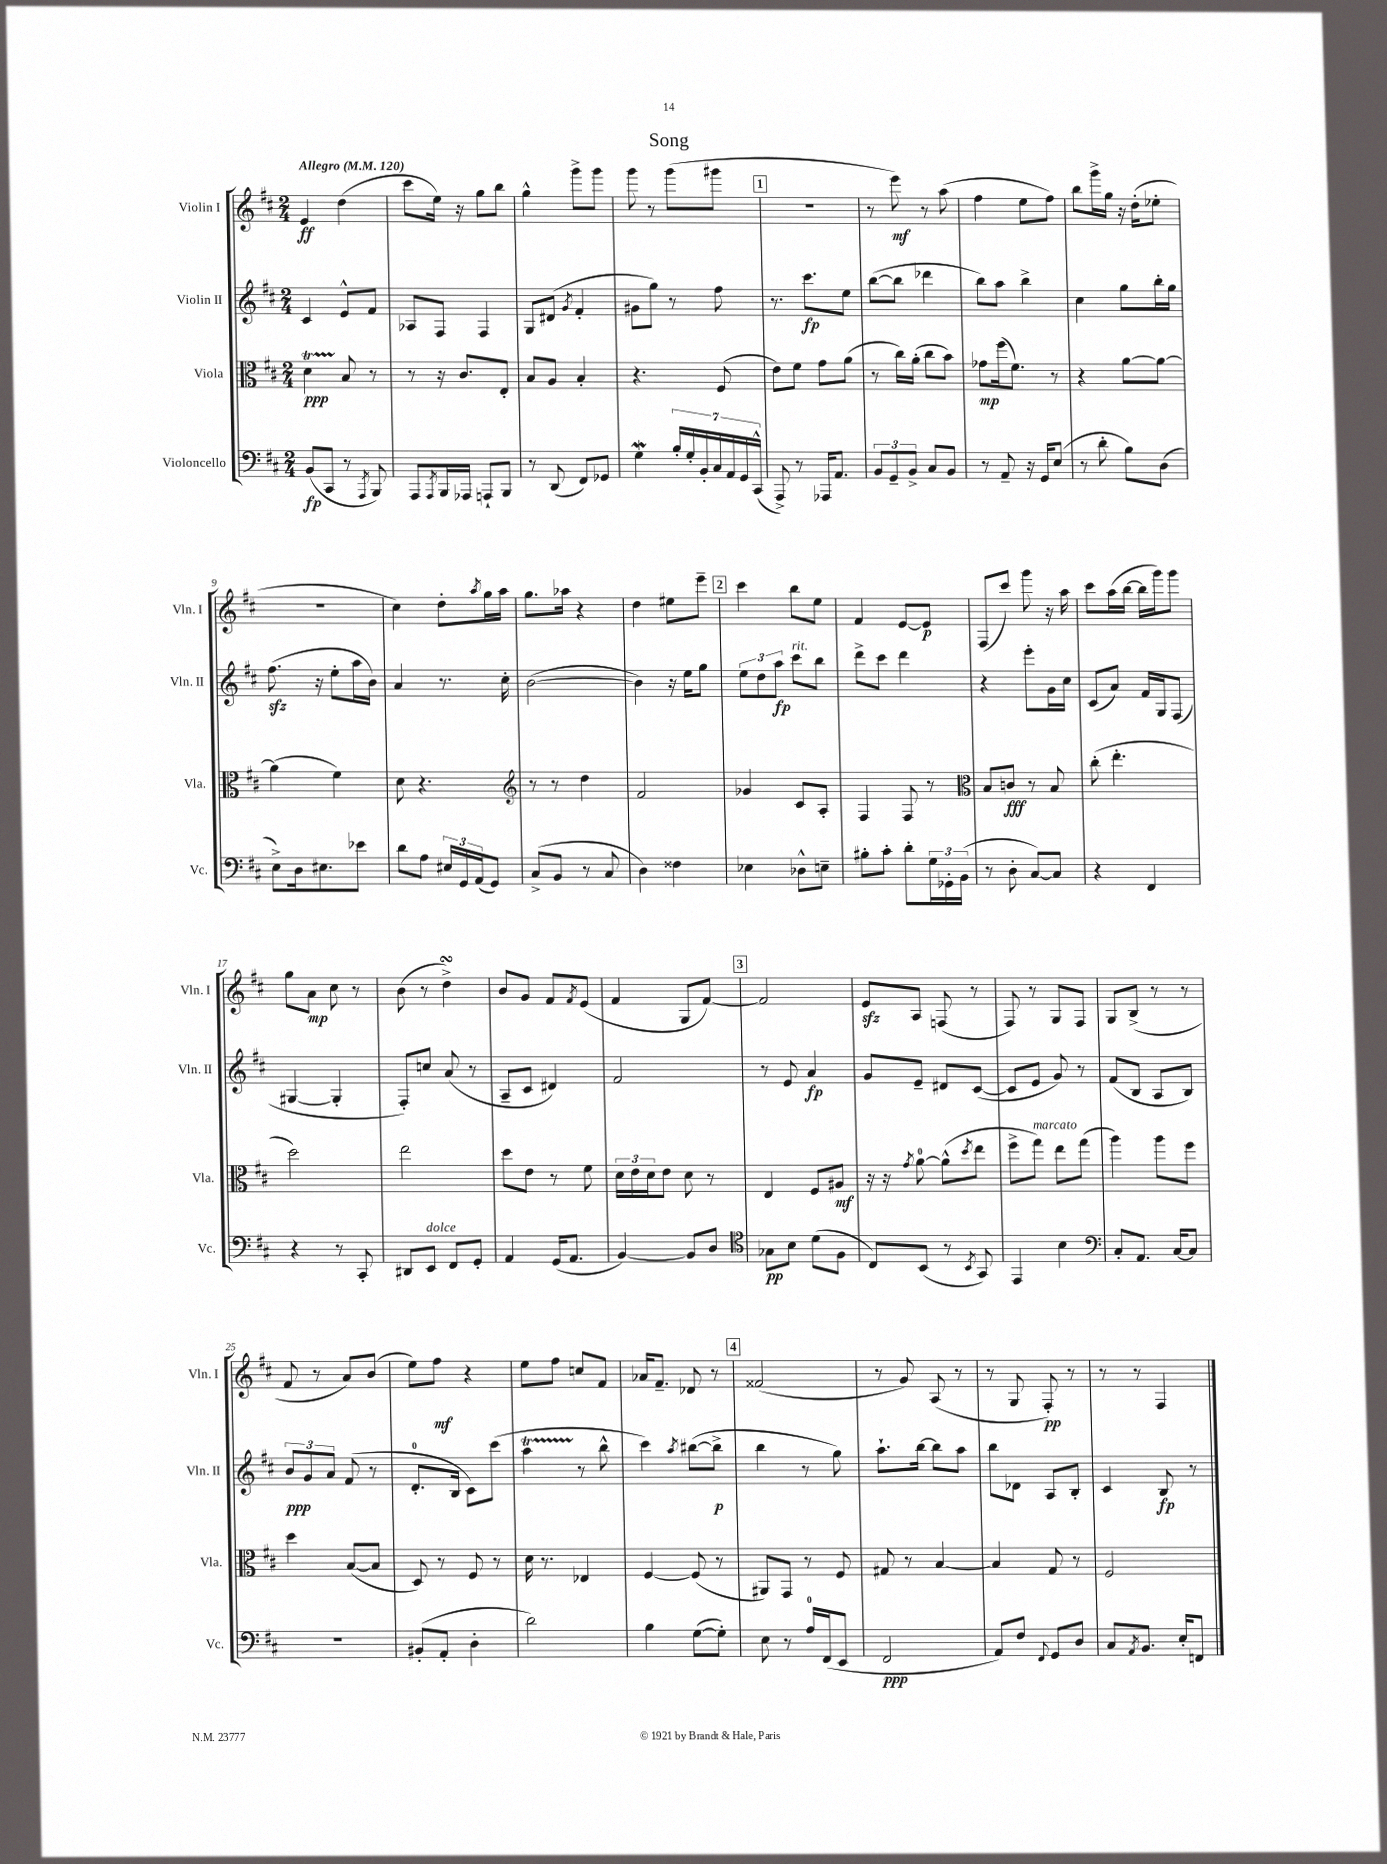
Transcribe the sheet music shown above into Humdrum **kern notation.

**kern	**kern	**kern	**kern
*staff4	*staff3	*staff2	*staff1
*clefF4	*clefC3	*clefG2	*clefG2
*k[f#c#]	*k[f#c#]	*k[f#c#]	*k[f#c#]
*M2/4	*M2/4	*M2/4	*M2/4
*MM120	*MM120	*MM120	*MM120
(8BB	4d	4c#	4e
8CC#	.	.	.
8r	8B	8e^^	(4dd
8qAAA	.	.	.
8BBB)	8r	8f#	.
=	=	=	=
8AAA	8r	8A-	8ccc#
8qAAA	.	.	.
16BBB	16r	8F#	16ee)
16AAA-	8.c#	.	16r
8AAA`	.	4F#	8gg
8BBB	8E'	.	8bb
=	=	=	=
8r	8B	8G	4gg^^
(8DD	8A	(8d#	.
.	.	8qg	.
8FF#)	4B'	4f#'	8ggg^
8GG-	.	.	8ggg
=	=	=	=
4G	4.r	8g#	8ggg
.	.	8gg)	8r
28B'	.	8r	(8ggg
28G'	.	.	.
28BB'	.	.	.
28C#	.	.	.
.	(8F#	8ff#	8ggg#
28AA	.	.	.
28GG	.	.	.
(28CC#^^	.	.	.
=	=	=	=
8AAA^)	8e)	8.r	2r
8r	8f#	.	.
.	.	8.ccc#	.
16AAA-	8g	.	.
8.AA	.	.	.
.	(8a	8ee	.
=	=	=	=
12BB	8r	([8bb	8r
12GG~	.	.	.
.	16cc#)	8bb]	8eee)
12BB^	.	.	.
.	(16a'	.	.
8C#	8cc#	4ddd-	8r
8BB	8b)	.	(8aa
=	=	=	=
8r	8g-	8bb)	4ff#
8AA~	(16ff#	8aa	.
.	8.f#)	.	.
16r	.	4bb^	8ee
16GG	.	.	.
(8E	8r	.	8ff#)
=	=	=	=
8r	4r	4cc#	8bb
8d'	.	.	16ggg^
.	.	.	16gg
8B)	[8a	8gg	16r
.	.	.	(16dd'
(8D	8a_	16bb'	8ee-'
.	.	16gg	.
=	=	=	=
8E^)	(4a]	(8.ff#	2r
16D	.	.	.
8.E#	.	16r	.
.	4f#)	8ee'	.
8e-	.	16aa	.
.	.	16b)	.
=	=	=	=
8d	8d	4a	4cc#)
8A	4.r	.	.
24E#	.	8.r	8dd'
24GG	.	.	.
(24AA	.	.	.
.	.	.	8qaa
8GG)	.	.	16gg
.	.	16cc#'	16aa
=	=	=	=
*	*clefG2	*	*
(8C#^	8r	([2b	8.gg
8BB	8r	.	.
.	.	.	16aa-
8r	4dd	.	4r
8C#	.	.	.
=	=	=	=
4D)	2f#	4b])	4dd
4F##	.	16r	8ee#
.	.	16ee	.
.	.	8gg	8eee~
=	=	=	=
4E-	4g-	12ee	4ccc#
.	.	12dd	.
.	.	12aa	.
8D-^^	8c#	8ccc#	8bb
8E~	8A'	8bb	8ee
=	=	=	=
8B#'	4F#	8ddd^	4f#
8c#'	.	8ccc#	.
8d'	8F#	4ddd	[8e
24G	8r	.	8e]
24GG-'	.	.	.
(24BB	.	.	.
=	=	=	=
*	*clefC3	*	*
8r	8B	4r	(8F#
8D'	8c	.	8ccc#)
[8C#)	8r	8eee'	8ggg
8C#]	8B	16g	16r
.	.	16cc#	16aa
=	=	=	=
4r	(8cc#'	(8c#	8ccc#
.	4.ee'	8a)	(16aa
.	.	.	[16bb
4FF#	.	16f#	16bb]
.	.	16G	16ggg)
.	.	(8F#	8ggg
=	=	=	=
4r	2dd)	[4G#	8gg
.	.	.	8a
8r	.	4G#']	8cc#
8CC#'	.	.	8r
=	=	=	=
8DD#	2ee	8F#')	(8b
8EE	.	8cc	8r
8FF#	.	(8a	4dd^)
8GG'	.	8r	.
=	=	=	=
4AA	8dd	8A~	8b
.	8e	8c#	8g
(16GG	8r	4d#)	8f#
8.AA	.	.	.
.	.	.	8qf#
.	8f#	.	(8e
=	=	=	=
[4BB)	24d	2f#	4f#
.	24e	.	.
.	24d	.	.
.	8e	.	.
8BB]	8d	.	8G
8D	8r	.	[8f#)
=	=	=	=
*clefC4	*	*	*
8G-	4E	8r	2f#]
8B	.	8e	.
(8d	8F#	4a	.
8F#	8A#	.	.
=	=	=	=
8C#)	16r	8g	8e
.	16r	.	.
.	8qg	.	.
(8BB	[8a	8e~	8A
8r	(8a^^]	8d#	(8F
8qBB	8qdd	.	.
8GG)	8ee	([8c#	8r
=	=	=	=
4EE	8ff#^	8c#]	8F#)
.	8gg)	8e	8r
4B	8ee	8g)	8G
.	(8gg	8r	8F#
=	=	=	=
*clefF4	*	*	*
8C#'	4aa)	(8f#	8G
8.AA	.	8B	(8B^
.	8aa	8A	8r
[16C#	.	.	.
8C#]	8ff#	8B)	8r
=	=	=	=
2r	4dd	12b	8f#
.	.	12g	.
.	.	.	8r
.	.	12a	.
.	([8B	(8f#	8a)
.	8B]	8r	(8b
=	=	=	=
(8BB#'	8D)	8.d'	8ee)
8AA'	8r	.	8ff#
.	.	16B	.
4D'	8F#	8c#)	4r
.	8r	(8ccc#	.
=	=	=	=
2d)	16d	4aa	8ee
.	8.r	.	.
.	.	.	8ff#
.	4E-	8r	8cc
.	.	8bb^^	8f#
=	=	=	=
4B	[4F#	4ccc#)	16a-
.	.	.	8.f#~
.	.	8qaa	.
([8G	(8F#]	([8bb#	8d-
8G'])	8r	8bb#^]	8r
=	=	=	=
8E	8AA#)	4bb	(2f##
8r	8GG	.	.
16A	8r	8r	.
(16FF#	.	.	.
8EE	8F#	8gg)	.
=	=	=	=
2FF#	8G#	8.aa`	8r
.	8r	.	8g)
.	.	[16bb	.
.	[4B	8bb]	(8A
.	.	8aa	8r
=	=	=	=
8AA)	4B]	8bb	8r
8F#	.	8d-	8G
8qqFF#	.	.	.
8GG	8G	8A	8F#')
8D	8r	8B'	8r
=	=	=	=
8C#	2F#	4c#	8r
8qAA	.	.	.
8.BB	.	.	8r
.	.	8B	4F#
16E'	.	.	.
8FF	.	8r	.
==	==	==	==
*-	*-	*-	*-
